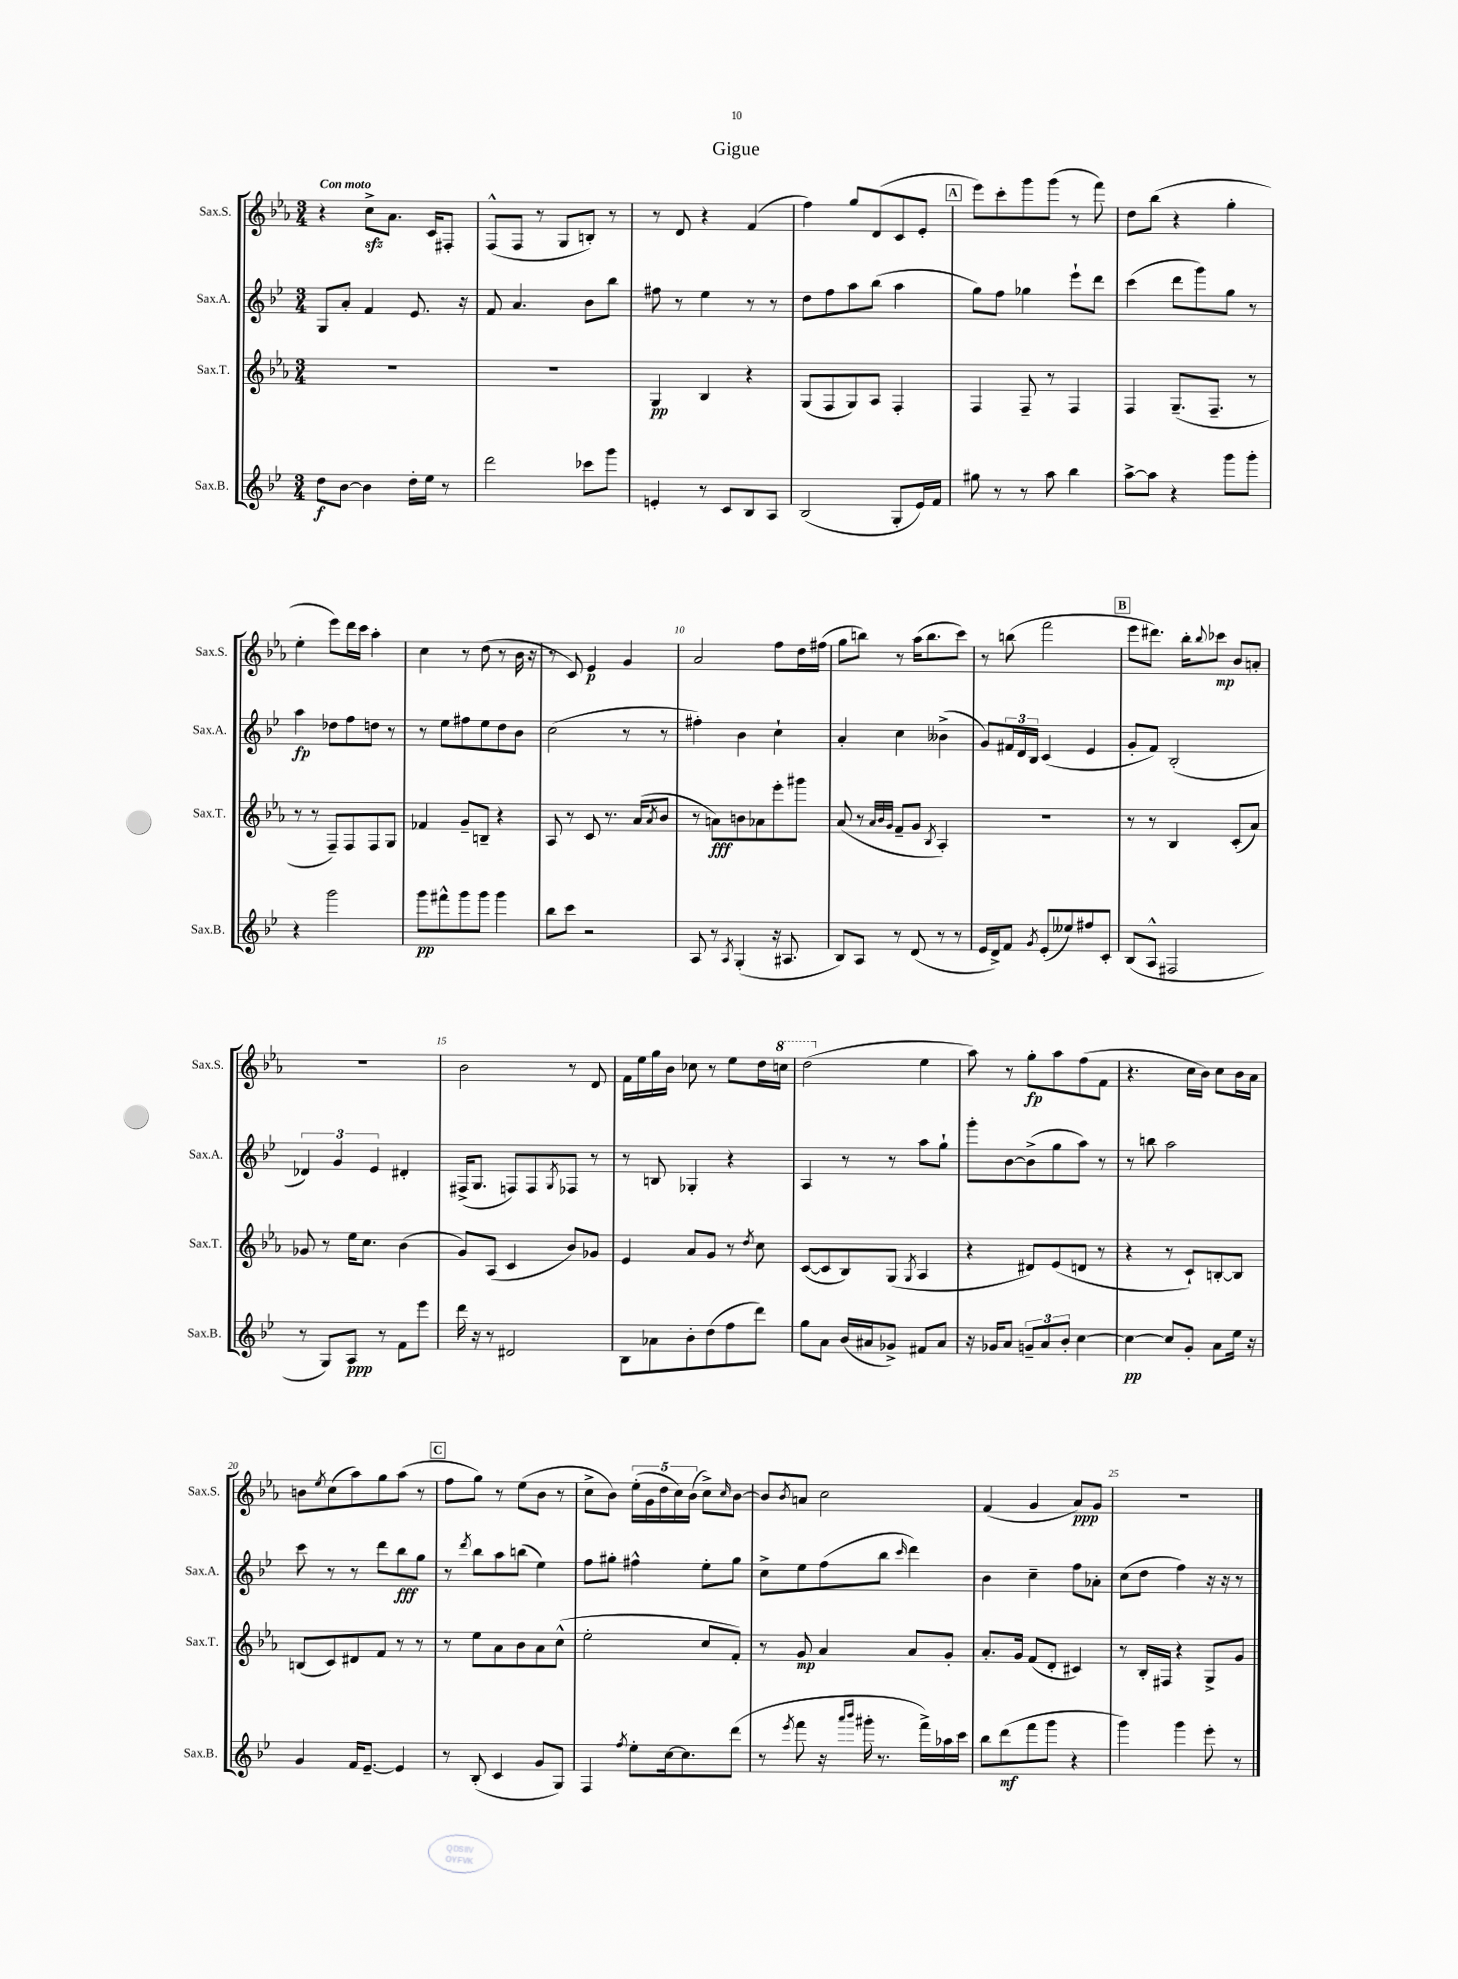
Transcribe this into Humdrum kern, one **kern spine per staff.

**kern	**dynam	**kern	**dynam	**kern	**dynam	**kern	**dynam
*part4	*part4	*part3	*part3	*part2	*part2	*part1	*part1
*staff4	*staff4	*staff3	*staff3	*staff2	*staff2	*staff1	*staff1
*I"Sax.B.	*	*I"Sax.T.	*	*I"Sax.A.	*	*I"Sax.S.	*
*I'Sax.B.	*	*I'Sax.T.	*	*I'Sax.A.	*	*I'Sax.S.	*
*clefG2	*	*clefG2	*	*clefG2	*	*clefG2	*
*k[b-e-]	*	*k[b-e-a-]	*	*k[b-e-]	*	*k[b-e-a-]	*
*M3/4	*	*M3/4	*	*M3/4	*	*M3/4	*
=1	=1	=1	=1	=1	=1	=1	=1
!	!	!	!	!	!	!LO:TX:a:B:t=Con moto	!
8dd\L	f	2.r	.	8G/L	.	4r	.
[8b-\J	.	.	.	8a'/J	.	.	.
4b-\]	.	.	.	4f/	.	8cczz^\L	.
.	.	.	.	.	.	8.a-\J	.
16dd'\LL	.	.	.	8.e-/	.	.	.
16ee-\JJ	.	.	.	.	.	16c/KL	.
8r	.	.	.	.	.	8F#X'/J	.
.	.	.	.	16r	.	.	.
=2	=2	=2	=2	=2	=2	=2	=2
2ddd\	.	2.r	.	8f/	.	(8F^^/L	.
.	.	.	.	4.a/	.	8F/J	.
.	.	.	.	.	.	8r	.
.	.	.	.	.	.	8G/L	.
8ccc-X\L	.	.	.	8b-\L	.	8Bn'/J)	.
8ggg\J	.	.	.	8bb-\J	.	8r	.
=3	=3	=3	=3	=3	=3	=3	=3
4en'/	.	4G/	pp	8ff#X\	.	8r	.
.	.	.	.	8r	.	8d/	.
8r	.	4B-/	.	4ee-\	.	4r	.
8c/L	.	.	.	.	.	.	.
8B-/	.	4r	.	8r	.	(4f/	.
8A/J	.	.	.	8r	.	.	.
=4	=4	=4	=4	=4	=4	=4	=4
(2B-/	.	(8G/L	.	8dd\L	.	4ff\)	.
.	.	8F/	.	8ff\	.	.	.
.	.	8G/)	.	8aa\	.	8gg/L	.
.	.	8A-/J	.	(8bb-\J	.	(8d/	.
8G'/L	.	4F'/	.	4aa\	.	8c/	.
16e-/L)	.	.	.	.	.	8e-'/J	.
16f/JJ	.	.	.	.	.	.	.
!!LO:REH:place=s1:t=A
=5	=5	=5	=5	=5	=5	=5	=5
8gg#X\	.	4F/	.	8gg\L)	.	8eee-\L)	.
8r	.	.	.	8ff\J	.	8ccc'\	.
8r	.	8F~/	.	4gg-X\	.	8ggg\	.
8aa\	.	8r	.	.	.	(8ggg\J	.
4bb-\	.	4F/	.	8eee-`\L	.	8r	.
.	.	.	.	8ddd\J	.	8fff\)	.
=6	=6	=6	=6	=6	=6	=6	=6
[8aa^\L	.	4F/	.	(4ccc\	.	8dd\L	.
8aa\J]	.	.	.	.	.	(8bb-\J	.
4r	.	(8.G~/L	.	8ddd\L	.	4r	.
.	.	.	.	8ggg\)	.	.	.
.	.	8.F~/J	.	.	.	.	.
8ggg\L	.	.	.	8gg\J	.	4gg'\	.
8ggg'\J	.	8r	.	8r	.	.	.
!!LO:LB:g=z
=7	=7	=7	=7	=7	=7	=7	=7
4r	.	8r	.	4aa\	fp	4ee-'\	.
.	.	8r	.	.	.	.	.
2ggg\	.	8F~/L)	.	8dd-X\L	.	8eee-\L)	.
.	.	8F/	.	8ff\	.	16ddd\L	.
.	.	.	.	.	.	16ccc\JJ	.
.	.	8F/	.	8ddn\J	.	4aa-'\	.
.	.	8G/J	.	8r	.	.	.
=8	=8	=8	=8	=8	=8	=8	=8
8ggg\L	pp	4f-X/	.	8r	.	4cc\	.
8fff#X^^\	.	.	.	8ee-\L	.	.	.
8ggg\	.	8g~/L	.	8ff#X\	.	8r	.
8ggg\J	.	8Bn~/J	.	8ee-\	.	(8dd\	.
4ggg\	.	4r	.	8dd\	.	8r	.
.	.	.	.	8b-\J	.	16b-\	.
.	.	.	.	.	.	16r	.
=9	=9	=9	=9	=9	=9	=9	=9
8bb-\L	.	8A-/	.	(2cc\	.	8r	.
8ccc\J	.	8r	.	.	.	8c/)	.
2r	.	8c/	.	.	.	4e-/	p
.	.	8.r	.	.	.	.	.
.	.	.	.	8r	.	4g/	.
.	.	(16a-/KL	.	.	.	.	.
.	.	8qa-/	.	.	.	.	.
.	.	8b-/J	.	8r	.	.	.
=10	=10	=10	=10	=10	=10	=10	=10
8A/	.	8r	.	4ff#X'\)	.	2a-/	.
8r	.	8an\L)	fff	.	.	.	.
8qA/	.	.	.	.	.	.	.
(4G'/	.	8bn\	.	4b-\	.	.	.
.	.	8a-X\	.	.	.	.	.
16r	.	8eee-'\	.	4cc`\	.	8ff\L	.
8.A#X/	.	.	.	.	.	.	.
.	.	8ggg#X\J	.	.	.	16dd\L	.
.	.	.	.	.	.	(16ff#X\JJ	.
=11	=11	=11	=11	=11	=11	=11	=11
8B-/L)	.	(8a-/	.	4a'/	.	8gg\L	.
8A/J	.	8r	.	.	.	8bbn\J)	.
.	.	32qqa-/LLL	.	.	.	.	.
.	.	32qqb-/	.	.	.	.	.
.	.	32qqg/JJJ	.	.	.	.	.
8r	.	8f~/L	.	4cc\	.	8r	.
(8d/	.	8g/J	.	.	.	(16aa-\KL	.
.	.	.	.	.	.	8.bb\	.
.	.	8qB-/	.	.	.	.	.
8r	.	4A-'/)	.	(4b--X^\	.	.	.
8r	.	.	.	.	.	8ccc\J)	.
=12	=12	=12	=12	=12	=12	=12	=12
16e-/LL	.	2.r	.	8g/L)	.	8r	.
16d^/J)	.	.	.	.	.	.	.
8f/J	.	.	.	24f#X/L	.	(8bbn\	.
.	.	.	.	24d/	.	.	.
.	.	.	.	24B-/JJ	.	.	.
8qg/	.	.	.	.	.	.	.
(8e-'/L	.	.	.	(4c/	.	2fff\	.
8ee--X/)	.	.	.	.	.	.	.
8ff#X/	.	.	.	4e-/	.	.	.
8c'/J	.	.	.	.	.	.	.
!!LO:REH:place=s1:t=B
=13	=13	=13	=13	=13	=13	=13	=13
(8B-/L	.	8r	.	8g'/L	.	8eee-\L	.
8A^^/J	.	8r	.	8f/J)	.	8.ddd#X\J)	.
2F#X/	.	4B-/	.	(2B-'/	.	.	.
.	.	.	.	.	.	16bb-'\KL	.
.	.	.	.	.	.	8qqbb-/	.
.	.	.	.	.	.	8ccc-X\J	mp
.	.	(8c'/L	.	.	.	8b-/L	.
.	.	8a-/J)	.	.	.	8an'/J	.
!!LO:LB:g=z
=14	=14	=14	=14	=14	=14	=14	=14
8r	.	8g-X/	.	6d-X/)	.	2.r	.
8G/L)	.	8r	.	.	.	.	.
.	.	.	.	6g/	.	.	.
8A/J	ppp	16ee-\KL	.	.	.	.	.
.	.	8.cc\J	.	.	.	.	.
.	.	.	.	6e-/	.	.	.
8r	.	.	.	.	.	.	.
8f\L	.	(4b-\	.	4d#X'/	.	.	.
8eee-\J	.	.	.	.	.	.	.
=15	=15	=15	=15	=15	=15	=15	=15
16ddd\	.	8g/L)	.	(16F#X^/KL	.	2b-\	.
16r	.	.	.	8.G/J	.	.	.
8r	.	(8A-/J	.	.	.	.	.
2d#X/	.	4c/	.	8Fn/L)	.	.	.
.	.	.	.	8F/	.	.	.
.	.	.	.	8qG/	.	.	.
.	.	8b-/L)	.	8F-X/J	.	8r	.
.	.	8g-X/J	.	8r	.	8d/	.
=16	=16	=16	=16	=16	=16	=16	=16
8B-\L	.	4e-/	.	8r	.	16f\LL	.
.	.	.	.	.	.	16ee-\	.
8a-X\	.	.	.	8Bn/	.	16gg\	.
.	.	.	.	.	.	16b-\JJ	.
8b-'\	.	8a-/L	.	4G-X'/	.	8cc-X\	.
(8dd\	.	8g/J	.	.	.	8r	.
8ff\	.	8r	.	4r	.	8ee-\L	.
.	.	8qdd/	.	.	.	.	.
8ddd\J)	.	8cc\	.	.	.	16dd\L	.
*	*	*	*	*	*	*8va	*
.	.	.	.	.	.	16cccn\JJ	.
=17	=17	=17	=17	=17	=17	=17	=17
8gg\L	.	([8c/L	.	4A/	.	(2ddd\	.
8a\J	.	8c/]	.	.	.	.	.
(16b-/LL	.	8B-/)	.	8r	.	.	.
16a#X/J	.	.	.	.	.	.	.
8g-X^/J)	.	(8G/J	.	8r	.	.	.
.	.	8qG/	.	.	.	.	.
*	*	*	*	*	*	*X8va	*
8f#X/L	.	4A-/	.	8aa\L	.	4ee-\	.
8a#/J	.	.	.	8gg`\J	.	.	.
=18	=18	=18	=18	=18	=18	=18	=18
16r	.	4r	.	8ggg'\L	.	8aa-\)	.
16g-X/KL	.	.	.	.	.	.	.
8a/J	.	.	.	[8b-\	.	8r	.
12gn~/L	.	8d#X/L)	.	(8b-^\]	.	8gg'\L	fp
12a/	.	.	.	.	.	.	.
.	.	(8e-/	.	8gg\	.	8aa-\	.
12b-'/J	.	.	.	.	.	.	.
[4cc\	.	8dn/J	.	8aa\J)	.	(8ff\	.
.	.	8r	.	8r	.	8f\J	.
=19	=19	=19	=19	=19	=19	=19	=19
4cc\_	pp	4r	.	8r	.	4.r	.
.	.	.	.	8bbn\	.	.	.
8cc/L]	.	8r	.	2aa\	.	.	.
8g'/J	.	8c`/L)	.	.	.	16cc\LL	.
.	.	.	.	.	.	16b-\JJ)	.
8a\L	.	[8Bn'/	.	.	.	8cc\L	.
16ee-\Jk	.	8B/J]	.	.	.	16b-\L	.
16r	.	.	.	.	.	16a-\JJ	.
!!LO:LB:g=z
=20	=20	=20	=20	=20	=20	=20	=20
4g/	.	(8Bn/L	.	8ccc\	.	8bn\L	.
.	.	.	.	.	.	8qee-/	.
.	.	8c/)	.	8r	.	(8cc\	.
16f/KL	.	8d#X/	.	8r	.	8aa-\)	.
[8.e-~/J	.	.	.	.	.	.	.
.	.	8f/J	.	8ddd\L	.	8gg\	.
4e-/]	.	8r	.	8bb-\	fff	(8aa-\J	.
.	.	8r	.	8gg\J	.	8r	.
!!LO:REH:place=s1:t=C
=21	=21	=21	=21	=21	=21	=21	=21
8r	.	8r	.	8r	.	8ff\L	.
.	.	.	.	8qddd/	.	.	.
(8B-'/	.	8ee-\L	.	8bb-\L	.	8gg\J)	.
4c/	.	8a-\	.	8aa\	.	8r	.
.	.	8b-\	.	(8bbn\J	.	(8ee-\L	.
8g/L	.	8a-\	.	4ee-\)	.	8b-\J	.
8G/J)	.	(8cc^^\J	.	.	.	8r	.
=22	=22	=22	=22	=22	=22	=22	=22
4F/	.	2ee-'\	.	8ff\L	.	8cc^\L	.
.	.	.	.	8gg#X'\J	.	8b-\J)	.
8qff/	.	.	.	.	.	.	.
8ee-'\L	.	.	.	4ff#X^^\	.	(20ee-'\LL	.
.	.	.	.	.	.	20g\	.
.	.	.	.	.	.	20dd\	.
[16cc\k	.	.	.	.	.	.	.
.	.	.	.	.	.	20cc\)	.
8.cc\]	.	.	.	.	.	.	.
.	.	.	.	.	.	(20b-\JJ	.
.	.	8cc/L	.	8ee-'\L	.	8cc^\L)	.
.	.	.	.	.	.	16qqcc/	.
(8ddd\J	.	8f'/J)	.	8gg#\J	.	[8b-\J	.
=23	=23	=23	=23	=23	=23	=23	=23
8r	.	8r	.	8cc^\L	.	8b-/L]	.
8qeee-/	.	.	.	.	.	8qb-/	.
8fff\	.	8g/	mp	8ee-\	.	8an/J	.
16r	.	4a-/	.	(8ff\	.	2cc\	.
16qqaaa/LL	.	.	.	.	.	.	.
16qqbbb-/JJ	.	.	.	.	.	.	.
16ggg#X'\	.	.	.	.	.	.	.
8.r	.	.	.	8bb-\J	.	.	.
.	.	.	.	16qqccc/	.	.	.
.	.	8a-/L	.	4ddd\)	.	.	.
16fff^\LL)	.	.	.	.	.	.	.
16aa-X\	.	8g'/J	.	.	.	.	.
16ccc\JJ	.	.	.	.	.	.	.
=24	=24	=24	=24	=24	=24	=24	=24
8bb-\L	.	8.a-'/L	.	4b-\	.	(4f/	.
(8ddd\	mf	.	.	.	.	.	.
.	.	16g/Jk	.	.	.	.	.
8fff\	.	(8f/L	.	4cc~\	.	4g/	.
8ggg\J	.	8d'/J	.	.	.	.	.
4r	.	4c#X/)	.	8ff\L	.	8a-/L)	ppp
.	.	.	.	8a-X'\J	.	8g/J	.
=25	=25	=25	=25	=25	=25	=25	=25
4ggg\)	.	8r	.	(8cc\L	.	2.r	.
.	.	16B-'/LL	.	8dd\J	.	.	.
.	.	16F#X/JJ	.	.	.	.	.
4ggg\	.	4r	.	4ff\)	.	.	.
8eee-'\	.	8G^/L	.	16r	.	.	.
.	.	.	.	16r	.	.	.
8r	.	8g/J	.	8r	.	.	.
==	==	==	==	==	==	==	==
*-	*-	*-	*-	*-	*-	*-	*-
